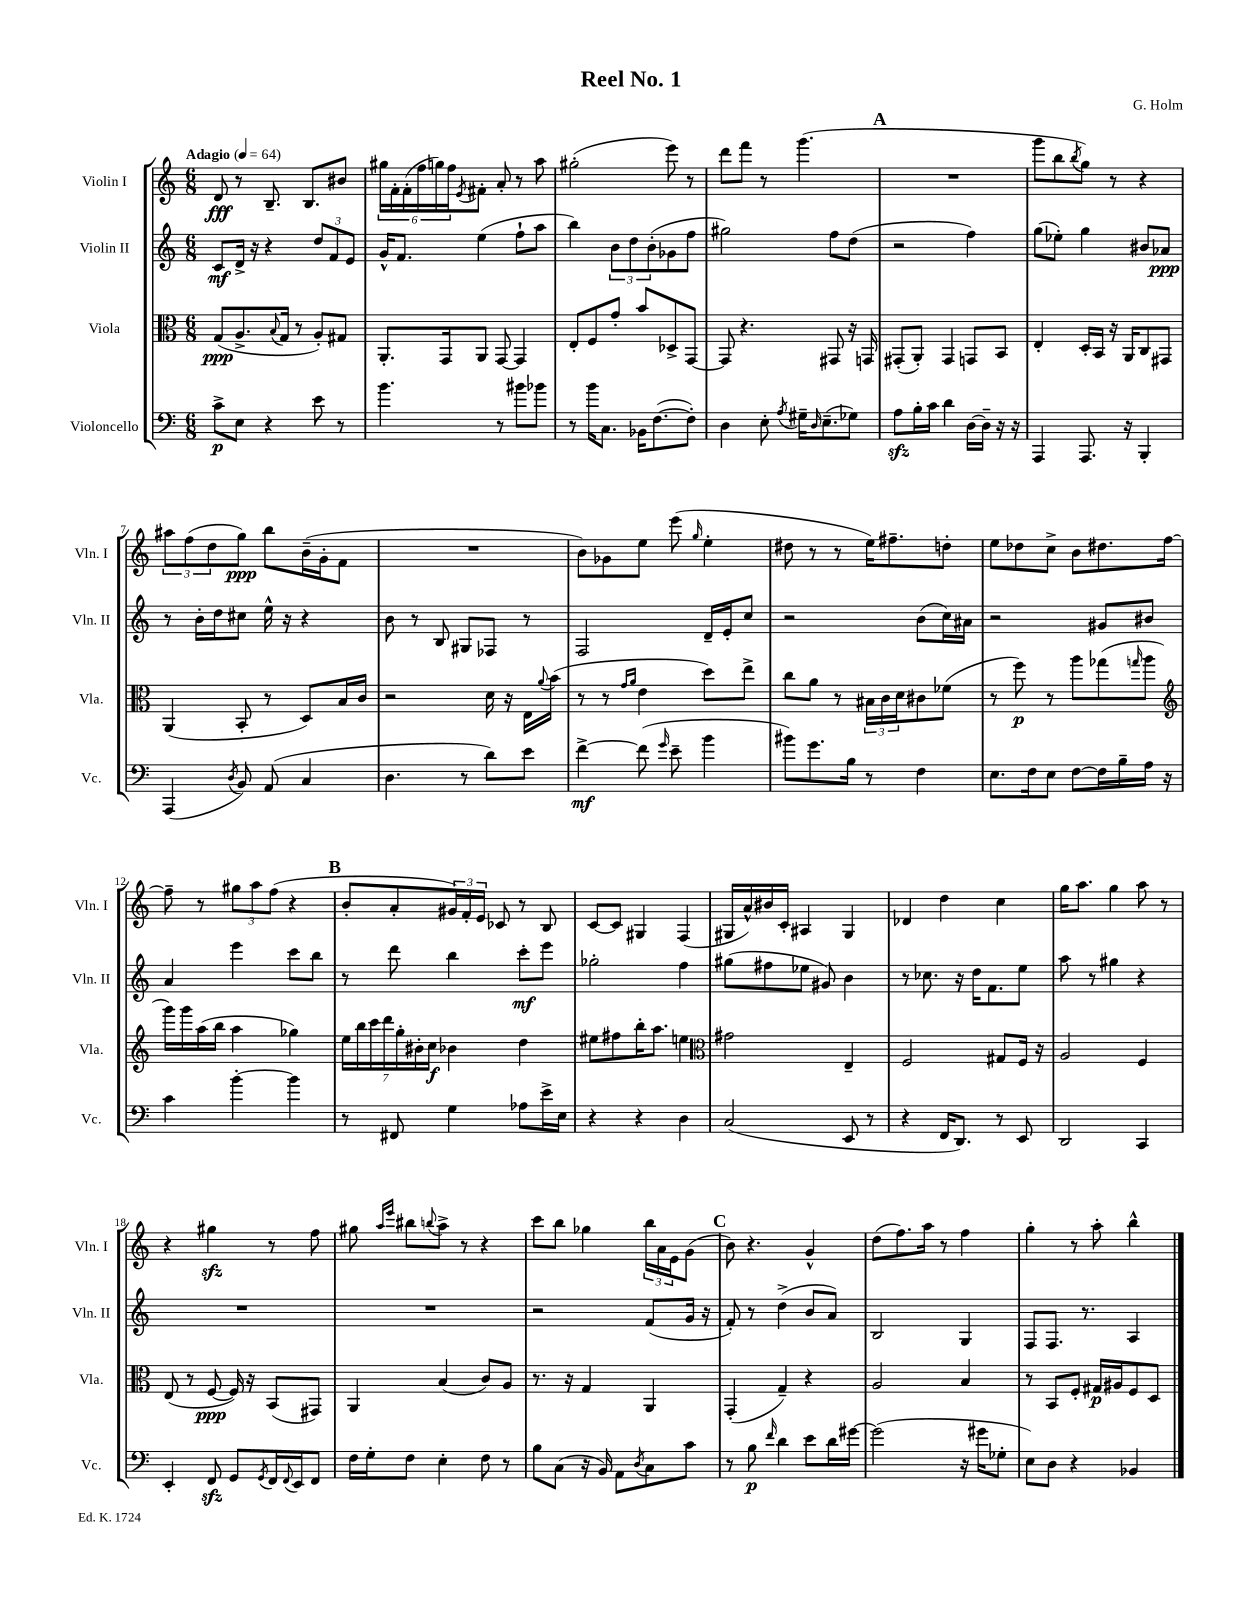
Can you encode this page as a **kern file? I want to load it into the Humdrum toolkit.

**kern	**dynam	**kern	**dynam	**kern	**dynam	**kern	**dynam
*part4	*part4	*part3	*part3	*part2	*part2	*part1	*part1
*staff4	*staff4	*staff3	*staff3	*staff2	*staff2	*staff1	*staff1
*I"Violoncello	*	*I"Viola	*	*I"Violin II	*	*I"Violin I	*
*I'Vc.	*	*I'Vla.	*	*I'Vln. II	*	*I'Vln. I	*
*clefF4	*	*clefC3	*	*clefG2	*	*clefG2	*
*k[]	*	*k[]	*	*k[]	*	*k[]	*
*M6/8	*	*M6/8	*	*M6/8	*	*M6/8	*
*MM64	*	*MM64	*	*MM64	*	*MM64	*
=1	=1	=1	=1	=1	=1	=1	=1
!	!	!	!	!	!	!LO:TX:a:B:t=Adagio	!
8c^\L	p	(8G/L	ppp	8c/L	mf	8d/	fff
8E\J	.	8.A^/	.	16d^/Jk	.	8r	.
.	.	.	.	16r	.	.	.
4r	.	.	.	4r	.	8.B~/	.
.	.	8qqB/	.	.	.	.	.
.	.	16G/Jk	.	.	.	.	.
.	.	8r	.	.	.	.	.
.	.	.	.	.	.	8.B/L	.
8e\	.	8A'/L)	.	12dd/L	.	.	.
.	.	.	.	12f/	.	.	.
8r	.	8G#X/J	.	.	.	8b#X/J	.
.	.	.	.	12e/J	.	.	.
=2	=2	=2	=2	=2	=2	=2	=2
4.b\	.	8.AA'/L	.	16g^^/KL	.	24gg#X\LL	.
.	.	.	.	.	.	24f'\	.
.	.	.	.	8.f/J	.	.	.
.	.	.	.	.	.	(24f'\	.
.	.	.	.	.	.	24ff\	.
.	.	.	.	.	.	24ggn\)	.
.	.	16GG/k	.	.	.	.	.
.	.	.	.	.	.	24ff\J	.
.	.	.	.	.	.	8qe/	.
.	.	8AA/J	.	(4ee\	.	8f#X'\J	.
8r	.	[8GG/	.	.	.	8a'/	.
8b#X\L	.	4GG/]	.	8ff`\L	.	8r	.
8b-X\J	.	.	.	8aa\J	.	8aa\	.
=3	=3	=3	=3	=3	=3	=3	=3
8r	.	8E'/L	.	4bb\)	.	(2gg#X'\	.
16b\KL	.	8F/	.	.	.	.	.
8.C\J	.	.	.	.	.	.	.
.	.	8g'/J	.	12b\L	.	.	.
.	.	.	.	12dd\	.	.	.
16BB-X\KL	.	8b/L	.	.	.	.	.
.	.	.	.	(12b'\	.	.	.
([8.F\	.	.	.	.	.	.	.
.	.	8D-X^/	.	8g-X\	.	8eee\)	.
8F'\J])	.	[8GG/J	.	8ff\J	.	8r	.
=4	=4	=4	=4	=4	=4	=4	=4
4D\	.	8GG/]	.	2gg#X\)	.	8ddd\L	.
.	.	4.r	.	.	.	8fff\J	.
8E'\	.	.	.	.	.	8r	.
8qA/	.	.	.	.	.	.	.
16G#X~\KL	.	.	.	.	.	(4.ggg\	.
16qqD/	.	.	.	.	.	.	.
(8.E~\	.	.	.	.	.	.	.
.	.	8GG#X/	.	8ff\L	.	.	.
8G-X\J)	.	16r	.	(8dd\J	.	.	.
.	.	16GGn/	.	.	.	.	.
!!LO:REH:place=s1:t=A
=5	=5	=5	=5	=5	=5	=5	=5
8Azz\L	.	(8GG#X'/L	.	2r	.	2.r	.
16B'\L	.	8AA'/J)	.	.	.	.	.
16c\JJ	.	.	.	.	.	.	.
4d\	.	4GG#/	.	.	.	.	.
[16D\LL	.	8GGn/L	.	4ff\)	.	.	.
16D~\JJ]	.	.	.	.	.	.	.
16r	.	8BB/J	.	.	.	.	.
16r	.	.	.	.	.	.	.
=6	=6	=6	=6	=6	=6	=6	=6
4AAA/	.	4E'/	.	(8gg\L	.	8ggg\L	.
.	.	.	.	8ee-X'\J)	.	8bb\	.
.	.	.	.	.	.	8qbb/	.
8.AAA/	.	16D'/LL	.	4gg\	.	8gg\J)	.
.	.	16BB/JJ	.	.	.	.	.
.	.	16r	.	.	.	8r	.
16r	.	16AA/KL	.	.	.	.	.
4BBB'/	.	8C/	.	8b#X/L	.	4r	.
.	.	8GG#X/J	.	8a-X/J	ppp	.	.
!!LO:LB:g=z
=7	=7	=7	=7	=7	=7	=7	=7
(4AAA/	.	(4AA/	.	8r	.	12aa#X\L	.
.	.	.	.	.	.	(12ff\	.
.	.	.	.	16b'\LL	.	.	.
.	.	.	.	.	.	12dd\	.
.	.	.	.	16dd\J	.	.	.
8qD/	.	.	.	.	.	.	.
8BB/)	.	8BB'/	.	8cc#X\J	.	8gg\J)	ppp
(8AA/	.	8r	.	16ee^^\	.	8bb\L	.
.	.	.	.	16r	.	.	.
4C/	.	8D/L)	.	4r	.	(16b~\L	.
.	.	.	.	.	.	16g'\J	.
.	.	16B/L	.	.	.	8f\J	.
.	.	16c/JJ	.	.	.	.	.
=8	=8	=8	=8	=8	=8	=8	=8
4.D\	.	2r	.	8b\	.	2.r	.
.	.	.	.	8r	.	.	.
.	.	.	.	8B/	.	.	.
8r	.	.	.	8G#X/L	.	.	.
8d\L)	.	16d\	.	8F-X/J	.	.	.
.	.	16r	.	.	.	.	.
8e\J	.	16E\LL	.	8r	.	.	.
.	.	8qqa/	.	.	.	.	.
.	.	(16b\JJ	.	.	.	.	.
=9	=9	=9	=9	=9	=9	=9	=9
[4f^\	mf	8r	.	2F/	.	8b\L)	.
.	.	8r	.	.	.	8g-X\	.
.	.	16qqg/LL	.	.	.	.	.
.	.	16qqa/JJ	.	.	.	.	.
(8f\]	.	4e\	.	.	.	8ee\J	.
16qqg/	.	.	.	.	.	.	.
8e~\	.	.	.	.	.	(8eee\	.
.	.	.	.	.	.	16qqgg/	.
4b\	.	8dd\L)	.	16d~/LL	.	4ee'\	.
.	.	.	.	16e'/J	.	.	.
.	.	8ee^\J	.	8cc/J	.	.	.
=10	=10	=10	=10	=10	=10	=10	=10
8b#X\L)	.	8cc\L	.	2r	.	8dd#X\	.
8.g\	.	8a\J	.	.	.	8r	.
.	.	8r	.	.	.	8r	.
16B\Jk	.	.	.	.	.	.	.
8r	.	24B#X\LL	.	.	.	16ee\KL)	.
.	.	24c\	.	.	.	.	.
.	.	.	.	.	.	8.ff#X~\	.
.	.	24d\J	.	.	.	.	.
4F\	.	8c#X\	.	(8b\L	.	.	.
.	.	(8f-X\J	.	16cc\L)	.	8ddn'\J	.
.	.	.	.	16a#X\JJ	.	.	.
=11	=11	=11	=11	=11	=11	=11	=11
8.E\L	.	8r	.	2r	.	8ee\L	.
.	.	8ff\)	p	.	.	8dd-X\	.
16F\k	.	.	.	.	.	.	.
8E\J	.	8r	.	.	.	8cc^\J	.
[8F\L	.	8aa\L	.	.	.	8b\L	.
16F\L]	.	(8gg-X\	.	8g#X/L	.	8.dd#X\	.
16B~\	.	.	.	.	.	.	.
.	.	16qqggn/	.	.	.	.	.
16A\JJ	.	8aa\J	.	8b#X/J	.	.	.
16r	.	.	.	.	.	[16ff\Jk	.
!!LO:LB:g=z
=12	=12	=12	=12	=12	=12	=12	=12
*	*	*clefG2	*	*	*	*	*
4c\	.	16ggg\LL)	.	4a/	.	8ff~\]	.
.	.	16ggg\	.	.	.	.	.
.	.	(16aa\	.	.	.	8r	.
.	.	16bb\JJ	.	.	.	.	.
[4b'\	.	4aa\	.	4eee\	.	12gg#X\L	.
.	.	.	.	.	.	12aa\	.
.	.	.	.	.	.	(12ff\J	.
4b\]	.	4gg-X\)	.	8ccc\L	.	4r	.
.	.	.	.	8bb\J	.	.	.
!!LO:REH:place=s1:t=B
=13	=13	=13	=13	=13	=13	=13	=13
8r	.	28ee\LL	.	8r	.	8b'/L	.
.	.	28bb\	.	.	.	.	.
.	.	28ccc\	.	.	.	.	.
.	.	28ddd\	.	.	.	.	.
8FF#X/	.	.	.	8ddd\	.	8a'/	.
.	.	28gg'\	.	.	.	.	.
.	.	28b#X'\	.	.	.	.	.
.	.	28cc\JJ	f	.	.	.	.
4G\	.	4b-X\	.	4bb\	.	24g#X/L)	.
.	.	.	.	.	.	24f'/	.
.	.	.	.	.	.	24e/JJ	.
.	.	.	.	.	.	8c-X/	.
8A-X\L	.	4dd\	.	8ccc'\L	mf	8r	.
16e^\L	.	.	.	8eee\J	.	8B/	.
16E\JJ	.	.	.	.	.	.	.
=14	=14	=14	=14	=14	=14	=14	=14
4r	.	8ee#X\L	.	2gg-X'\	.	[8c/L	.
.	.	8ff#X\	.	.	.	8c/J]	.
4r	.	16bb'\K	.	.	.	4G#X/	.
.	.	8.aa\J	.	.	.	.	.
4D\	.	4een\	.	4ff\	.	(4F/	.
=15	=15	=15	=15	=15	=15	=15	=15
*	*	*clefC3	*	*	*	*	*
(2C/	.	2g#X\	.	(8gg#X\L	.	16G#X/LL	.
.	.	.	.	.	.	16a^^/)	.
.	.	.	.	8ff#X\	.	16b#X/	.
.	.	.	.	.	.	16c'/JJ	.
.	.	.	.	8ee-X\J	.	4A#X/	.
.	.	.	.	8g#X/)	.	.	.
8EE/	.	4E~/	.	4b\	.	4G#/	.
8r	.	.	.	.	.	.	.
=16	=16	=16	=16	=16	=16	=16	=16
4r	.	2F/	.	8r	.	4d-X/	.
.	.	.	.	8.cc-X\	.	.	.
16FF/KL	.	.	.	.	.	4dd\	.
8.DD/J)	.	.	.	16r	.	.	.
.	.	.	.	16dd\KL	.	.	.
.	.	.	.	8.f\	.	.	.
8r	.	8G#X/L	.	.	.	4cc\	.
8EE/	.	16F/Jk	.	8ee\J	.	.	.
.	.	16r	.	.	.	.	.
=17	=17	=17	=17	=17	=17	=17	=17
2DD/	.	2A/	.	8aa\	.	16gg\KL	.
.	.	.	.	.	.	8.aa\J	.
.	.	.	.	8r	.	.	.
.	.	.	.	4gg#X\	.	4gg\	.
4CC/	.	4F/	.	4r	.	8aa\	.
.	.	.	.	.	.	8r	.
!!LO:LB:g=z
=18	=18	=18	=18	=18	=18	=18	=18
4EE'/	.	(8E/	.	2.r	.	4r	.
.	.	8r	.	.	.	.	.
8FFzz/	.	[8F/	ppp	.	.	4gg#Xzz\	.
8GG/L	.	16F/])	.	.	.	.	.
.	.	16r	.	.	.	.	.
8qGG/	.	.	.	.	.	.	.
16FF/L	.	(8BB/L	.	.	.	8r	.
8qqFF/	.	.	.	.	.	.	.
16EE/J	.	.	.	.	.	.	.
8FF/J	.	8GG#X/J)	.	.	.	8ff\	.
=19	=19	=19	=19	=19	=19	=19	=19
16F\LL	.	4AA/	.	2.r	.	8gg#X\	.
16G'\J	.	.	.	.	.	.	.
.	.	.	.	.	.	16qqaa/LL	.
.	.	.	.	.	.	16qqeee/JJ	.
8F\J	.	.	.	.	.	8bb#X\L	.
.	.	.	.	.	.	8qqbbn/	.
4E'\	.	(4B/	.	.	.	8aa^\J	.
.	.	.	.	.	.	8r	.
8F\	.	8c/L)	.	.	.	4r	.
8r	.	8A/J	.	.	.	.	.
=20	=20	=20	=20	=20	=20	=20	=20
8B\L	.	8.r	.	2r	.	8ccc\L	.
(8C\J	.	.	.	.	.	8bb\J	.
.	.	16r	.	.	.	.	.
16r	.	4G/	.	.	.	4gg-X\	.
16BB/)	.	.	.	.	.	.	.
8AA\L	.	.	.	.	.	.	.
8qD/	.	.	.	.	.	.	.
8C\	.	4AA/	.	(8f/L	.	24bb\LL	.
.	.	.	.	.	.	24a\	.
.	.	.	.	.	.	24e\J	.
8c\J	.	.	.	16g/Jk	.	(8g\J	.
.	.	.	.	16r	.	.	.
!!LO:REH:place=s1:t=C
=21	=21	=21	=21	=21	=21	=21	=21
8r	.	(4GG'/	.	8f'/)	.	8b\)	.
8B\	p	.	.	8r	.	4.r	.
16qqf/	.	.	.	.	.	.	.
4d\	.	4G~/)	.	(4dd^\	.	.	.
8e\L	.	4r	.	8b/L	.	4g^^/	.
16d\L	.	.	.	8a/J)	.	.	.
[16g#X\JJ	.	.	.	.	.	.	.
=22	=22	=22	=22	=22	=22	=22	=22
(2g#\]	.	2A/	.	2B/	.	(8dd\L	.
.	.	.	.	.	.	8.ff\)	.
.	.	.	.	.	.	16aa\Jk	.
.	.	.	.	.	.	8r	.
16r	.	4B/	.	4G/	.	4ff\	.
16g#X\KL	.	.	.	.	.	.	.
8G-X'\J	.	.	.	.	.	.	.
=23	=23	=23	=23	=23	=23	=23	=23
8E\L)	.	8r	.	8F/L	.	4gg'\	.
8D\J	.	8BB/L	.	8.F/J	.	.	.
4r	.	8F'/J	.	.	.	8r	.
.	.	.	.	8.r	.	.	.
.	.	16G#X/LL	p	.	.	8aa'\	.
.	.	16A#X/J	.	.	.	.	.
4BB-X/	.	8F/	.	4A/	.	4bb^^\	.
.	.	8D/J	.	.	.	.	.
==	==	==	==	==	==	==	==
*-	*-	*-	*-	*-	*-	*-	*-
